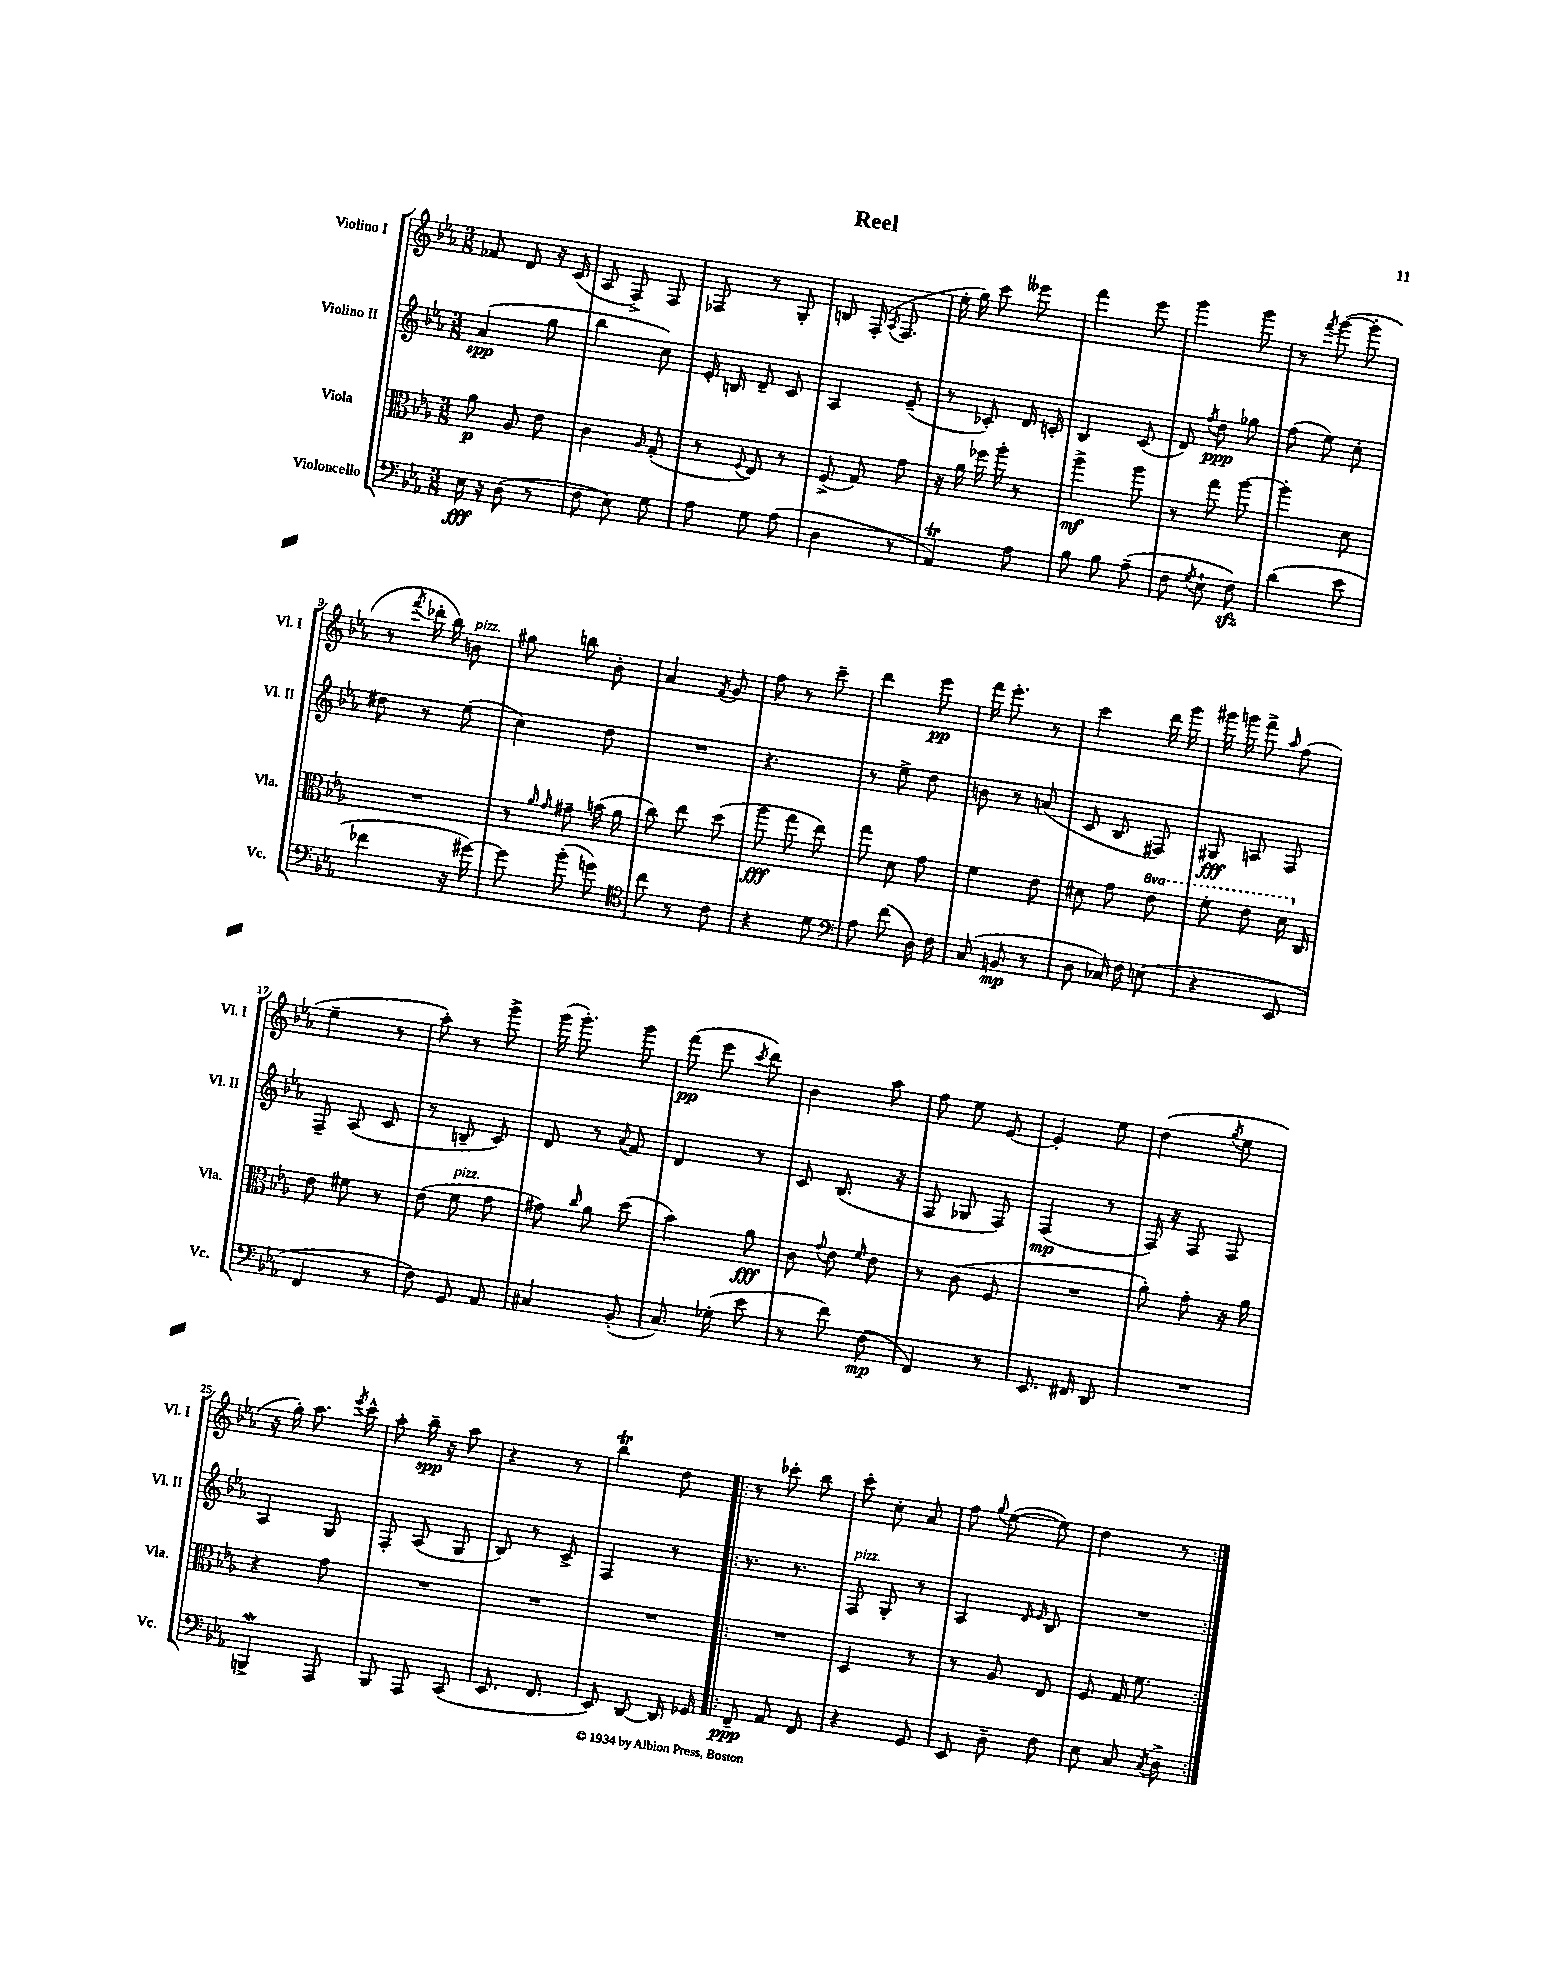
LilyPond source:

\header { title = "Reel" }
<<
\new StaffGroup <<
\new Staff = "s0" \with { instrumentName = "Violino I" shortInstrumentName = "Vl. I" } {
    \clef treble \key ees \major \numericTimeSignature \time 3/8
    \autoBeamOff fes'8 d'8 r16 c'16( |
    aes8 f8->) f8 |
    fes8 r8 g8-. |
    b8 f16-.( \acciaccatura { aes8 } f8. |
    ees''16-. g''16) c'''8 eeses'''8 |
    f'''4 ees'''8 |
    g'''4 g'''8 |
    r8 \acciaccatura { f'''8 } g'''8~( g'''8-. |
    r8 \acciaccatura { f'''8 } des'''16-. bes''16) b'8^\markup { \italic "pizz." } |
    gis''8 b''8 bes'8-. |
    aes'4 \acciaccatura { f'8 } g'8 |
    f''8 r8 c'''8-- |
    d'''4 ees'''8\pp |
    f'''16 ees'''8.-. r8 |
    c'''4 d'''16 g'''16 |
    gis'''16 g'''16 f'''8-> \grace { aes''16 } f''8( |
    ees''4-- r8 |
    aes''8-.) r8 g'''8-> |
    g'''16( g'''8.-.) g'''8 |
    f'''8\pp( ees'''8 \acciaccatura { c'''8 } d'''8) |
    bes'4 aes''8 |
    f''8 ees''8 ees'8~ |
    ees'4-. ees''8 |
    d''4( \acciaccatura { g''8 } ees''8 |
    r16 g''16-.) aes''8. \acciaccatura { ees'''8 } c'''16-^ |
    aes''8-. bes''16--\spp r16 aes''8 |
    r4 r8 |
    bes''4\trill d''8 |
    \repeat volta 2 { r8 ces'''8-. bes''8 |
    c'''8-. c''8-. aes'8 |
    f''8 \appoggiatura { g''8 } ees''8~( ees''8) |
    d''4 r8 | }
}
\new Staff = "s1" \with { instrumentName = "Violino II" shortInstrumentName = "Vl. II" } {
    \clef treble \key ees \major \numericTimeSignature \time 3/8
    \autoBeamOff aes'4\spp( g''8 |
    bes''4 c''8) |
    ees'16-. b16 d'8-- c'8 |
    aes4 ees'8--( |
    r8 ces'8-.) d'16 c'16-. |
    bes4 c'8( |
    d'8) \acciaccatura { f''8 } d''8\ppp ges''8 |
    f''8( ees''8) c''8-. |
    dis''8 r8 ees''8( |
    c''4) d''8 |
    R4. |
    r4. |
    r8 ees''8-> d''8 |
    b'8 r8 a'8( |
    c'8 bes8 fis8) |
    gis8\fff a8 f8 |
    f8-- aes8( c'8 |
    r8 b8-- c'8) |
    d'8 r8 \appoggiatura { aes'8 } f'8 |
    d'4 r8 |
    c'8 bes8.( r16 |
    f8 ges8 f8) |
    f4\mp( r8 |
    f16) r16 f8 f8 |
    aes4 g8 |
    f8-. aes8( g8 |
    bes8) r8 c'8-> |
    f4 r8 |
    \repeat volta 2 { r8. r8. |
    f8^\markup { \italic "pizz." } g8-. r8 |
    aes4 \grace { d'16 ees'16 } bes8 |
    R4. | }
}
\new Staff = "s2" \with { instrumentName = "Viola" shortInstrumentName = "Vla." } {
    \clef alto \key ees \major \numericTimeSignature \time 3/8 \set Staff.ottavationMarkups = #ottavation-simple-ordinals
    \autoBeamOff aes'8\p aes8 ees'8 |
    c'4 \grace { aes16 } g8-.( |
    r8 \appoggiatura { f8 } ees8) r8 |
    f8->( g8) g'8 |
    r16 aes'16 fes''16 aes''16-. r8 |
    aes''4->\mf aes''8 |
    r8 g''8 aes''8~ |
    aes''4-. d'8 |
    R4. |
    r8 \grace { aes'16 g'16 } gis'8-- b'16( aes'16 |
    c''8) ees''8 d''8( |
    aes''8\fff g''8 ees''8) |
    g''8 d'8 g'8 |
    f'4 ees'8 |
    dis'8 g'8 \ottava #1 ees''8 |
    f''8-. ees''8 d''16 \ottava #0 c16 |
    ees'8 fis'8 r8 |
    ees'8( f'8^\markup { \italic "pizz." } g'8 |
    gis'8) \grace { c''16 } aes'8 d''8( |
    bes'4) aes'8\fff |
    c'8 \appoggiatura { g'8 } ees'8 \grace { f'16 } ees'8 |
    r8 c'8( f8 |
    R4. |
    aes'8-.) g'8-. r16 aes'16 |
    r4 g'8 |
    R4. |
    R4. |
    R4. |
    \repeat volta 2 { R4. |
    d4 r8 |
    r8 aes8 ees8 |
    f8 g16 f'8. | }
}
\new Staff = "s3" \with { instrumentName = "Violoncello" shortInstrumentName = "Vc." } {
    \clef bass \key ees \major \numericTimeSignature \time 3/8
    \autoBeamOff ees16\fff r16 d8( r8 |
    f8 ees8) g8 |
    aes8 g8 aes8( |
    d4 r8 |
    aes,4\trill) aes8 |
    bes8 bes8 aes8--( |
    f8 \acciaccatura { g8 } ees8-! f8\sfz) |
    d'4( ees'8 |
    fes'4 r16 gis'16~) |
    gis'8 bes'8-.( g'8) |
    \clef tenor c''8 r8 c'8 |
    r4 d'8 |
    \clef bass aes8 f'8( d16) f16 |
    c8( b,8\mp r8 |
    d8 ces16) f16 e8( |
    r4 ees,8 |
    f,4 r8 |
    f8) g,8 aes,8 |
    cis4 bes,8-.( |
    c8.) ges16-.( ees'8 |
    r8 f'8) f8\mp( |
    f,4) r8 |
    ees,8. fis,16 d,8 |
    R4. |
    b,,4->\mordent aes,,8 |
    bes,,8 aes,,8 c,8( |
    ees,8. f,8. |
    ees,8) d,8~ d,16 ges,16 |
    \repeat volta 2 { f,8--\ppp aes,8 f,8 |
    r4 g,8 |
    ees,8 d8-- f8 |
    ees8 c8 \acciaccatura { c8 } d8-> | }
}
>>
>>
